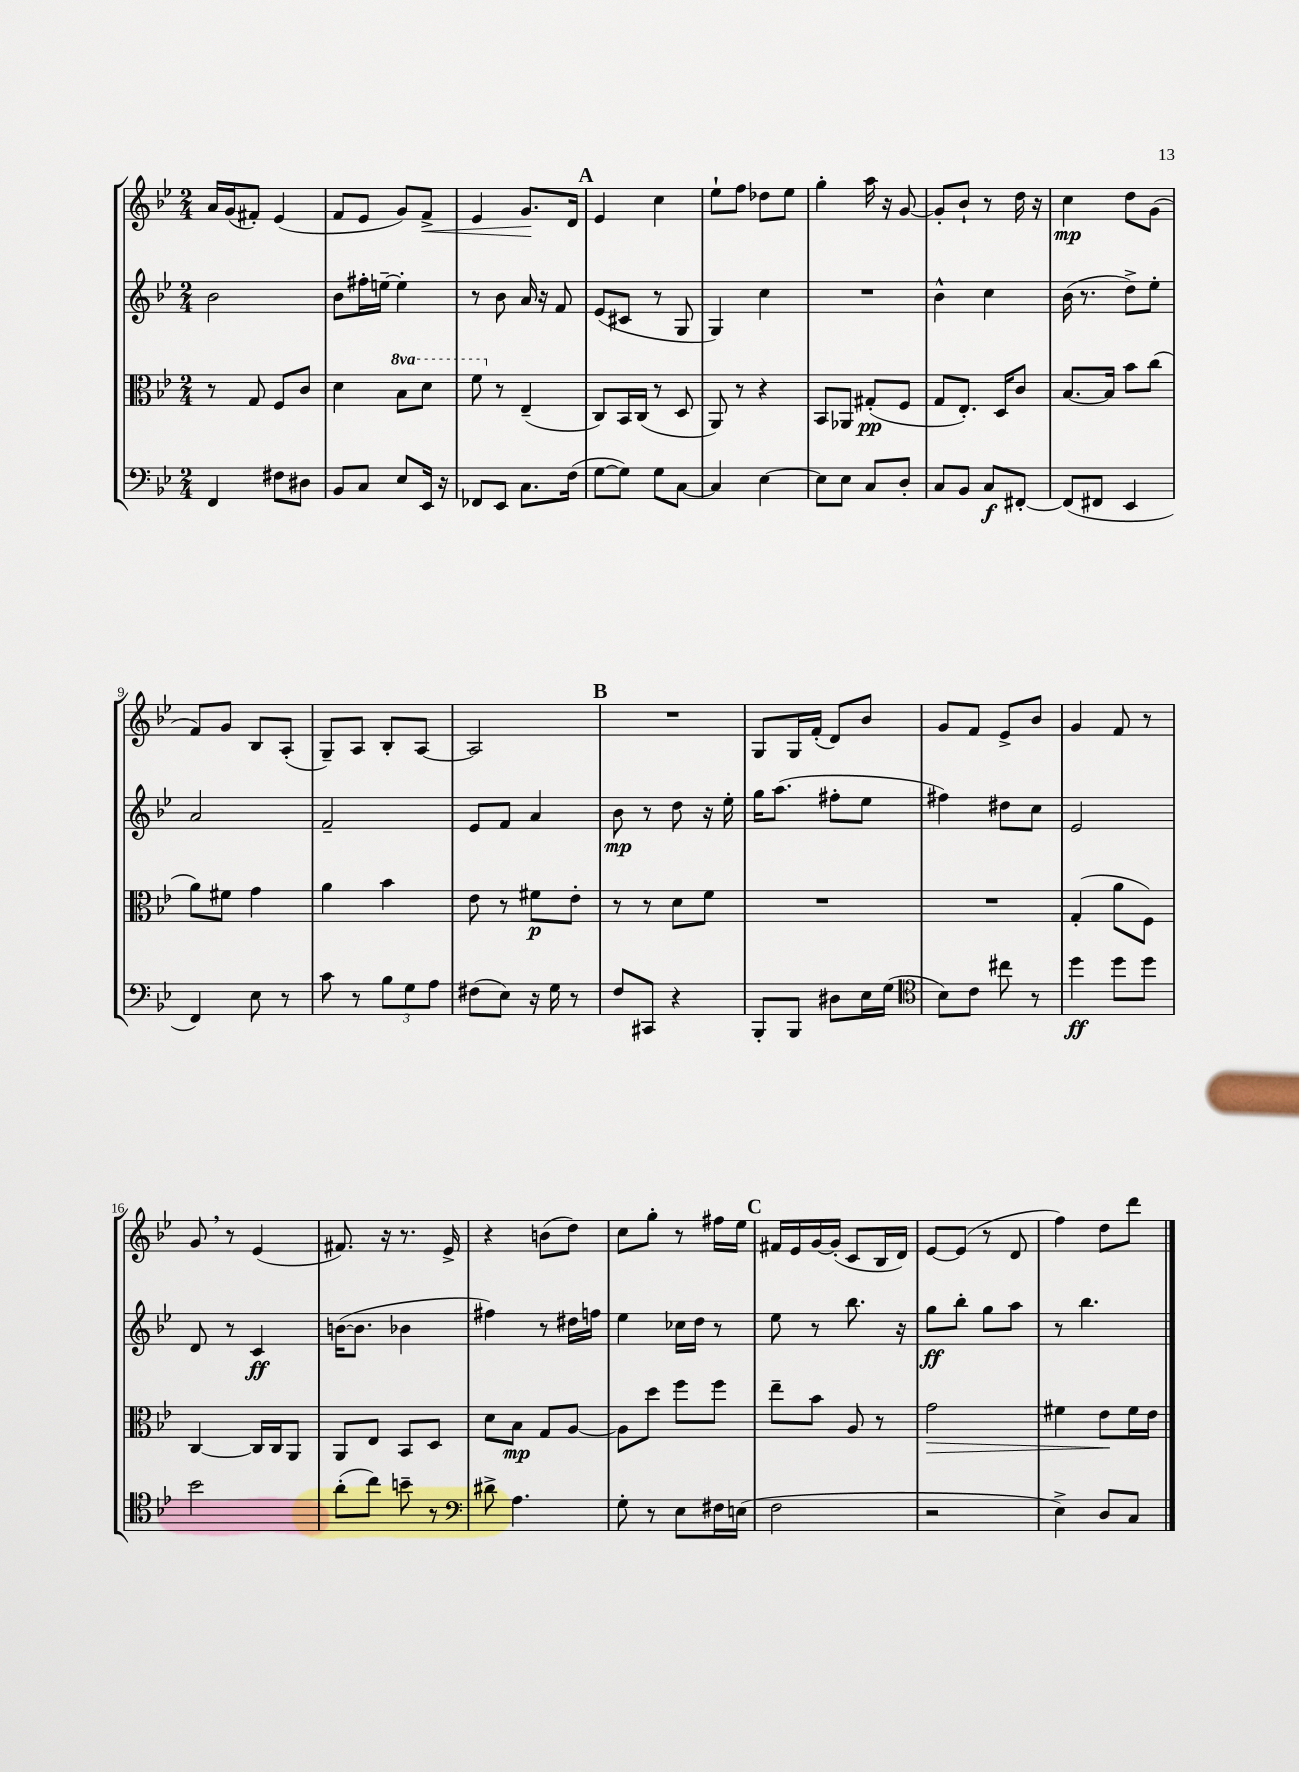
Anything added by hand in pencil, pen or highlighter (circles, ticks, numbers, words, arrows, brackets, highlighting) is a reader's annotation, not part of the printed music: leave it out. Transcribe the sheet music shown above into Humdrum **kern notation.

**kern	**dynam	**kern	**dynam	**kern	**dynam	**kern	**dynam
*part4	*part4	*part3	*part3	*part2	*part2	*part1	*part1
*staff4	*staff4	*staff3	*staff3	*staff2	*staff2	*staff1	*staff1
*clefF4	*	*clefC3	*	*clefG2	*	*clefG2	*
*k[b-e-]	*	*k[b-e-]	*	*k[b-e-]	*	*k[b-e-]	*
*M2/4	*	*M2/4	*	*M2/4	*	*M2/4	*
=1	=1	=1	=1	=1	=1	=1	=1
4FF/	.	8r	.	2b-\	.	16a/LL	.
.	.	.	.	.	.	(16g/J	.
.	.	8G/	.	.	.	8f#X'/J)	.
8F#X\L	.	8F/L	.	.	.	(4e-/	.
8D#X\J	.	8c/J	.	.	.	.	.
=2	=2	=2	=2	=2	=2	=2	=2
8BB-/L	.	4d\	.	8b-\L	.	8f/L	.
8C/J	.	.	.	16ff#X'\L	.	8e-/J	.
.	.	.	.	[16een~\JJ	.	.	.
*	*	*8va	*	*	*	*	*
8E-/L	.	8b-\L	.	4ee'\]	.	8g/L)	.
!	!	!	!	!	!	!	!LO:HP:b
16EE-/Jk	.	8dd\J	.	.	.	8f^/J	<
16r	.	.	.	.	.	.	.
=3	=3	=3	=3	=3	=3	=3	=3
8FF-X/L	.	8ff\	.	8r	.	4e-/	.
*	*	*X8va	*	*	*	*	*
8EE-/J	.	8r	.	8b-\	.	.	.
8.C\L	.	(4E-~/	.	16a/	.	8.g/L	.
.	.	.	.	16r	.	.	.
.	.	.	.	8f/	.	.	.
(16F\Jk	.	.	.	.	.	16d/Jk	[
!!LO:REH:place=s1:t=A
=4	=4	=4	=4	=4	=4	=4	=4
[8G\L	.	8C/L)	.	(8e-/L	.	4e-/	.
8G\J])	.	16BB-/L	.	8c#X/J	.	.	.
.	.	(16C/JJ	.	.	.	.	.
8G\L	.	8r	.	8r	.	4cc\	.
[8C\J	.	8D/	.	8G/	.	.	.
=5	=5	=5	=5	=5	=5	=5	=5
4C/]	.	8AA/)	.	4G/)	.	8ee-`\L	.
.	.	8r	.	.	.	8ff\J	.
[4E-\	.	4r	.	4cc\	.	8dd-X\L	.
.	.	.	.	.	.	8ee-\J	.
=6	=6	=6	=6	=6	=6	=6	=6
8E-\L]	.	8BB-/L	.	2r	.	4gg'\	.
8E-\J	.	8AA-X/J	.	.	.	.	.
8C/L	.	(8G#X'/L	pp	.	.	16aa\	.
.	.	.	.	.	.	16r	.
8D'/J	.	8F/J	.	.	.	[8g/	.
=7	=7	=7	=7	=7	=7	=7	=7
8C/L	.	8G/L	.	4b-^^\	.	8g'/L]	.
8BB-/J	.	8.E-'/J)	.	.	.	8b-`/J	.
8C/L	f	.	.	4cc\	.	8r	.
.	.	16D/KL	.	.	.	.	.
[8FF#X'/J	.	8c/J	.	.	.	16dd\	.
.	.	.	.	.	.	16r	.
=8	=8	=8	=8	=8	=8	=8	=8
(8FF#/L]	.	[8.B-/L	.	(16b-\	.	4cc\	mp
.	.	.	.	8.r	.	.	.
8FF#X/J	.	.	.	.	.	.	.
.	.	16B-/Jk]	.	.	.	.	.
4EE-/	.	8b-\L	.	8dd^\L)	.	8dd\L	.
.	.	(8cc\J	.	8ee-'\J	.	(8g\J	.
!!LO:LB:g=z
=9	=9	=9	=9	=9	=9	=9	=9
4FF/)	.	8a\L)	.	2a/	.	8f/L)	.
.	.	8f#X\J	.	.	.	8g/J	.
8E-\	.	4g\	.	.	.	8B-/L	.
8r	.	.	.	.	.	(8A'/J	.
=10	=10	=10	=10	=10	=10	=10	=10
8c\	.	4a\	.	2f~/	.	8G~/L)	.
8r	.	.	.	.	.	8A/J	.
12B-\L	.	4b-\	.	.	.	8B-'/L	.
12G\	.	.	.	.	.	.	.
.	.	.	.	.	.	[8A/J	.
12A\J	.	.	.	.	.	.	.
=11	=11	=11	=11	=11	=11	=11	=11
(8F#X\L	.	8e-\	.	8e-/L	.	2A/]	.
8E-\J)	.	8r	.	8f/J	.	.	.
16r	.	8f#X\L	p	4a/	.	.	.
16G\	.	.	.	.	.	.	.
8r	.	8e-'\J	.	.	.	.	.
!!LO:REH:place=s1:t=B
=12	=12	=12	=12	=12	=12	=12	=12
8F/L	.	8r	.	8b-\	mp	2r	.
8CC#X/J	.	8r	.	8r	.	.	.
4r	.	8d\L	.	8dd\	.	.	.
.	.	8f\J	.	16r	.	.	.
.	.	.	.	16ee-'\	.	.	.
=13	=13	=13	=13	=13	=13	=13	=13
8BBB-'/L	.	2r	.	16gg\KL	.	8G/L	.
.	.	.	.	(8.aa\J	.	.	.
8BBB-/J	.	.	.	.	.	16G/L	.
.	.	.	.	.	.	(16f'/JJ	.
8D#X\L	.	.	.	8ff#X'\L	.	8d/L)	.
16E-\L	.	.	.	8ee-\J	.	8b-/J	.
(16G\JJ	.	.	.	.	.	.	.
=14	=14	=14	=14	=14	=14	=14	=14
*clefC4	*	*	*	*	*	*	*
8B-\L)	.	2r	.	4ff#X\)	.	8g/L	.
8c\J	.	.	.	.	.	8f/J	.
8cc#X\	.	.	.	8dd#X\L	.	8e-^/L	.
8r	.	.	.	8cc\J	.	8b-/J	.
=15	=15	=15	=15	=15	=15	=15	=15
4dd\	ff	(4G'/	.	2e-/	.	4g/	.
8dd\L	.	8a\L	.	.	.	8f/	.
8dd\J	.	8F\J)	.	.	.	8r	.
!!LO:LB:g=z
=16	=16	=16	=16	=16	=16	=16	=16
2b-\	.	[4C/	.	8d/	.	8g,/	.
.	.	.	.	8r	.	8r	.
.	.	16C/LL]	.	4c/	ff	(4e-/	.
.	.	16C/J	.	.	.	.	.
.	.	8AA/J	.	.	.	.	.
=17	=17	=17	=17	=17	=17	=17	=17
(8a'\L	.	8AA/L	.	([16bn\KL	.	8.f#X/)	.
.	.	.	.	8.b\J]	.	.	.
8cc\J)	.	8E-/J	.	.	.	.	.
.	.	.	.	.	.	16r	.
8bn~\	.	8BB-/L	.	4b-X\	.	8.r	.
8r	.	8D/J	.	.	.	.	.
.	.	.	.	.	.	16e-^/	.
=18	=18	=18	=18	=18	=18	=18	=18
*clefF4	*	*	*	*	*	*	*
8d#X^\	.	8d\L	.	4ff#X\)	.	4r	.
4.A\	.	8B-\J	mp	.	.	.	.
.	.	8G/L	.	8r	.	(8bn\L	.
.	.	[8A/J	.	16dd#X\LL	.	8dd\J)	.
.	.	.	.	16ffn\JJ	.	.	.
=19	=19	=19	=19	=19	=19	=19	=19
8G'\	.	8A\L]	.	4ee-\	.	8cc\L	.
8r	.	8dd\J	.	.	.	8gg'\J	.
8E-\L	.	8ff\L	.	16cc-X\LL	.	8r	.
.	.	.	.	16dd\JJ	.	.	.
16F#X\L	.	8ff\J	.	8r	.	16ff#X\LL	.
(16En\JJ	.	.	.	.	.	16ee-\JJ	.
!!LO:REH:place=s1:t=C
=20	=20	=20	=20	=20	=20	=20	=20
2F\	.	8ee-~\L	.	8ee-\	.	16f#X/LL	.
.	.	.	.	.	.	16e-/	.
.	.	8b-\J	.	8r	.	[16g/	.
.	.	.	.	.	.	(16g'/JJ]	.
.	.	8A/	.	8.bb-\	.	8c/L	.
.	.	8r	.	.	.	16B-/L	.
.	.	.	.	16r	.	16d/JJ)	.
=21	=21	=21	=21	=21	=21	=21	=21
!	!	!	!LO:HP:b	!	!	!	!
2r	.	2g\	>	8gg\L	ff	[8e-/L	.
.	.	.	.	8bb-'\J	.	(8e-/J]	.
.	.	.	.	8gg\L	.	8r	.
.	.	.	.	8aa\J	.	8d/	.
=22	=22	=22	=22	=22	=22	=22	=22
4E-^\)	.	4f#X\	.	8r	.	4ff\)	.
.	.	.	.	4.bb-\	.	.	.
8D/L	.	8e-\L	.	.	.	8dd\L	.
8C/J	.	16f#\L	]	.	.	8ddd\J	.
.	.	16e-\JJ	.	.	.	.	.
==	==	==	==	==	==	==	==
*-	*-	*-	*-	*-	*-	*-	*-
